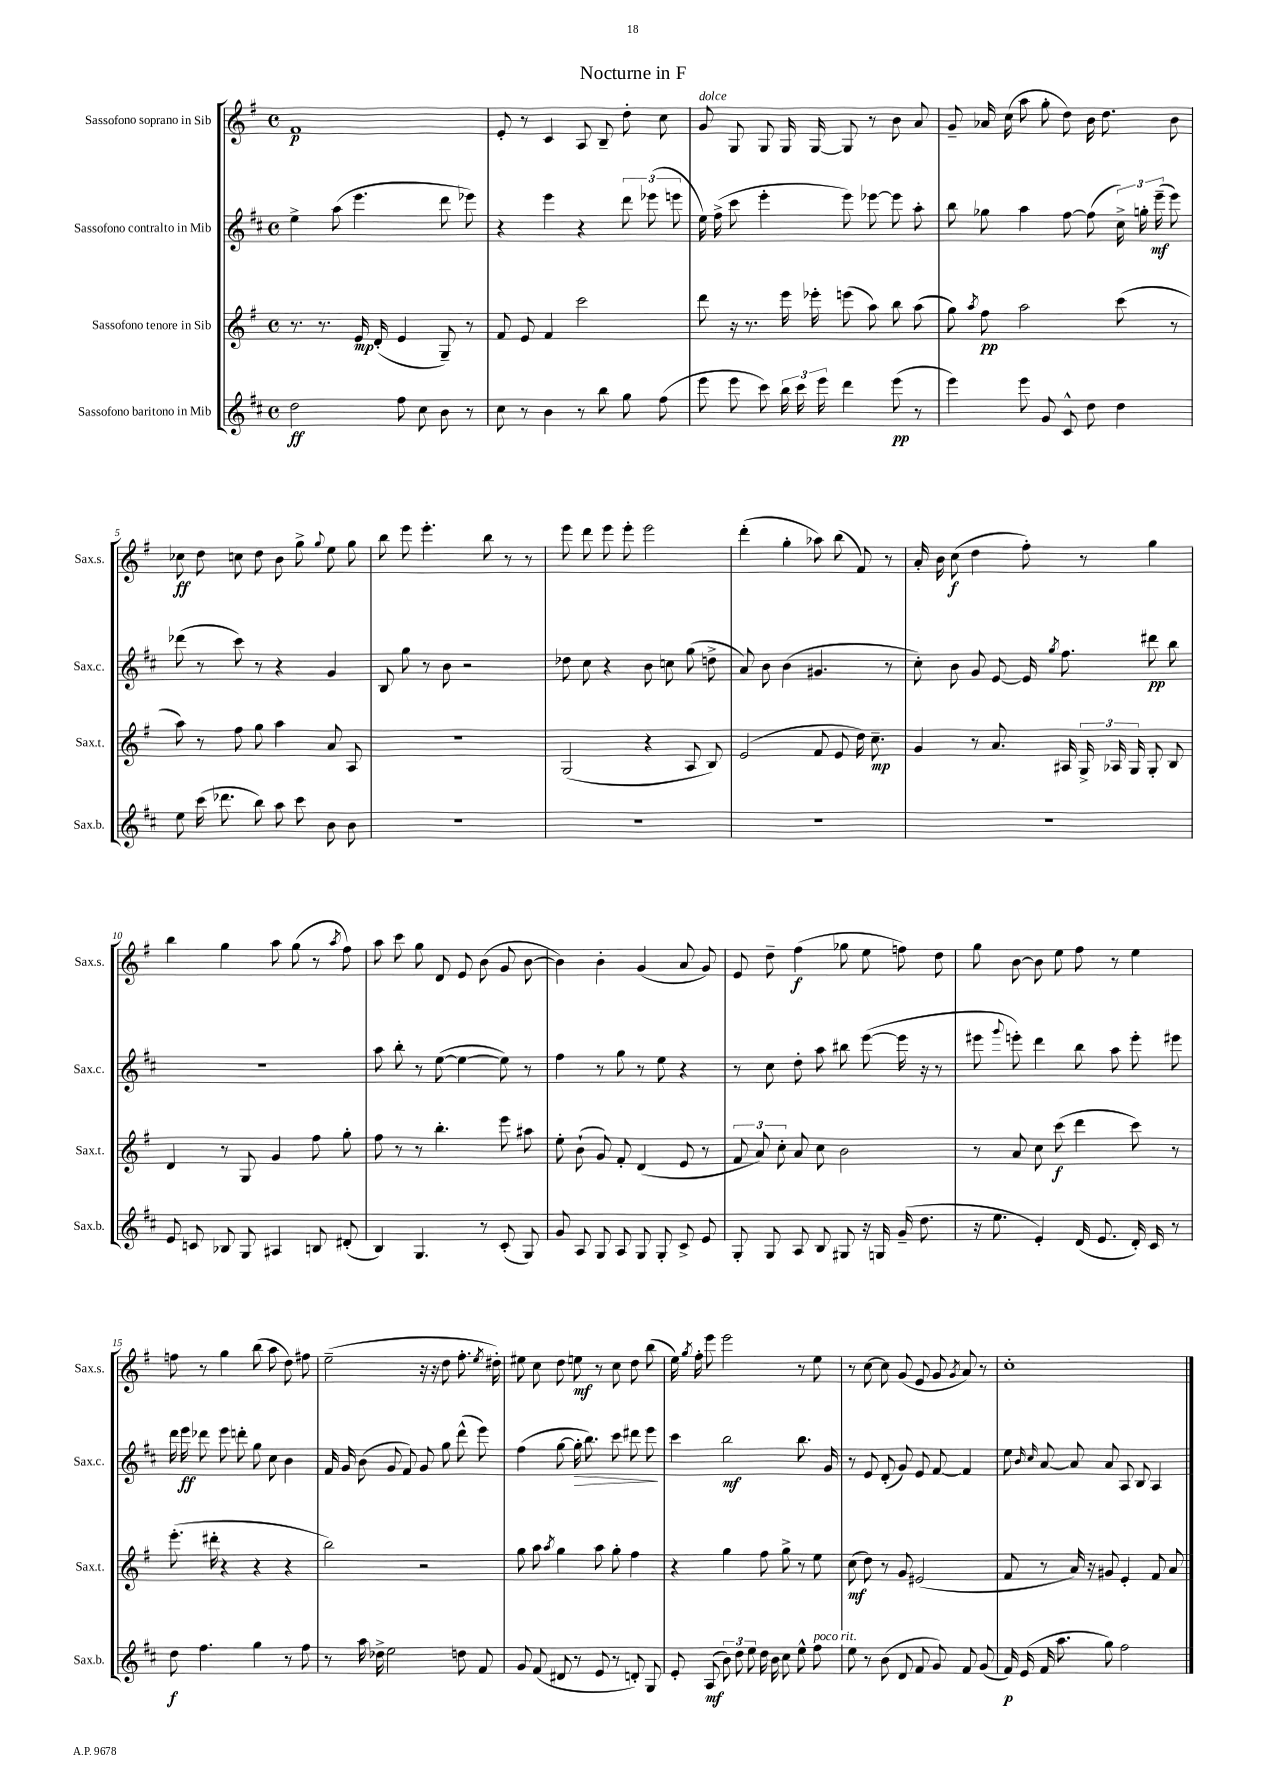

**kern	**dynam	**kern	**dynam	**kern	**dynam	**kern	**dynam
*part4	*part4	*part3	*part3	*part2	*part2	*part1	*part1
*staff4	*staff4	*staff3	*staff3	*staff2	*staff2	*staff1	*staff1
*I"Sassofono baritono in Mib	*	*I"Sassofono tenore in Sib	*	*I"Sassofono contralto in Mib	*	*I"Sassofono soprano in Sib	*
*I'Sax.b.	*	*I'Sax.t.	*	*I'Sax.c.	*	*I'Sax.s.	*
*clefG2	*	*clefG2	*	*clefG2	*	*clefG2	*
*k[f#c#]	*	*k[f#]	*	*k[f#c#]	*	*k[f#]	*
*M4/4	*	*M4/4	*	*M4/4	*	*M4/4	*
*met(c)	*	*met(c)	*	*met(c)	*	*met(c)	*
=1	=1	=1	=1	=1	=1	=1	=1
2dd\	ff	8.r	.	4ee^\	.	1f#	p
.	.	8.r	.	.	.	.	.
.	.	.	.	(8aa\	.	.	.
.	.	16e/	mp	4.eee\	.	.	.
.	.	(16d'/	.	.	.	.	.
8ff#\	.	4e/	.	.	.	.	.
8cc#\	.	.	.	.	.	.	.
8b\	.	8G~/)	.	8ddd\	.	.	.
8r	.	8r	.	8eee-X\)	.	.	.
=2	=2	=2	=2	=2	=2	=2	=2
8cc#\	.	8f#/	.	4r	.	8e'/	.
8r	.	8e/	.	.	.	8r	.
4b\	.	4f#/	.	4eee\	.	4c/	.
8r	.	2ccc\	.	4r	.	8A/	.
8bb\	.	.	.	.	.	8B~/	.
8gg\	.	.	.	12ddd\	.	8dd'\	.
.	.	.	.	(12eee-X\	.	.	.
(8ff#\	.	.	.	.	.	8cc\	.
.	.	.	.	12eeen\	.	.	.
=3	=3	=3	=3	=3	=3	=3	=3
!	!	!	!	!	!	!LO:TX:a:i:t=dolce	!
8eee\	.	8ddd\	.	16ee\)	.	8g/	.
.	.	.	.	(16ff#^\	.	.	.
8eee\	.	16r	.	8ccc#\	.	8G/	.
.	.	8.r	.	.	.	.	.
8ccc#\)	.	.	.	4eee'\	.	8G/	.
24bb\	.	16eee\	.	.	.	16G/	.
24ccc#\	.	.	.	.	.	.	.
.	.	16eee-X'\	.	.	.	[16G/	.
24eee\	.	.	.	.	.	.	.
4ddd\	.	(8eeen\	.	8eee\)	.	8G/]	.
.	.	8aa\)	.	[8eee-X\	.	8r	.
(8eee\	pp	8bb\	.	8eee-\]	.	8b\	.
8r	.	(8aa\	.	8aa'\	.	8a/	.
=4	=4	=4	=4	=4	=4	=4	=4
4eee\)	.	8gg\)	.	8bb\	.	8g~/	.
.	.	8qaa/	.	.	.	.	.
.	.	8ff#\	pp	8gg-X\	.	16a-X/	.
.	.	.	.	.	.	(16cc\	.
8eee\	.	2aa\	.	4aa\	.	8aa\	.
8g/	.	.	.	.	.	8gg'\	.
8c#^^/	.	.	.	[8ff#\	.	8dd\)	.
8dd\	.	.	.	(8ff#\]	.	16b\	.
.	.	.	.	.	.	8.dd\	.
4dd\	.	(8ccc\	.	24cc#^\)	.	.	.
.	.	.	.	24ggn'\	.	.	.
.	.	.	.	(24eee~\	mf	.	.
.	.	8r	.	8eee\)	.	8b\	.
!!LO:LB:g=z
=5	=5	=5	=5	=5	=5	=5	=5
8ee\	.	8aa\)	.	(8ddd-X\	.	8cc-X\	ff
(16ccc#\	.	8r	.	8r	.	8dd\	.
8.ddd-X\	.	.	.	.	.	.	.
.	.	8ff#\	.	8ccc#\)	.	8ccn\	.
8bb\)	.	8gg\	.	8r	.	8dd\	.
8aa\	.	4aa\	.	4r	.	8b\	.
8ccc#\	.	.	.	.	.	8gg^\	.
.	.	.	.	.	.	8qqgg/	.
8b\	.	8a/	.	4g/	.	8ee\	.
8b\	.	8A/	.	.	.	8gg\	.
=6	=6	=6	=6	=6	=6	=6	=6
1r	.	1r	.	8B/	.	8bb\	.
.	.	.	.	8gg\	.	8eee\	.
.	.	.	.	8r	.	4.eee'\	.
.	.	.	.	8b\	.	.	.
.	.	.	.	2r	.	.	.
.	.	.	.	.	.	8bb\	.
.	.	.	.	.	.	8r	.
.	.	.	.	.	.	8r	.
=7	=7	=7	=7	=7	=7	=7	=7
1r	.	(2G/	.	8dd-X\	.	8eee\	.
.	.	.	.	8cc#\	.	8ddd\	.
.	.	.	.	4r	.	8eee\	.
.	.	.	.	.	.	8eee'\	.
.	.	4r	.	8b\	.	2eee\	.
.	.	.	.	8ccn\	.	.	.
.	.	8A/	.	(8gg\	.	.	.
.	.	8B/)	.	8ddn^\	.	.	.
=8	=8	=8	=8	=8	=8	=8	=8
1r	.	(2e/	.	8a/)	.	(4ddd'\	.
.	.	.	.	8b\	.	.	.
.	.	.	.	(4b\	.	4gg'\	.
.	.	8f#/	.	4.g#X/	.	8aa-X\)	.
.	.	8e/	.	.	.	(8bb\	.
.	.	16dd\)	.	.	.	8f#/)	.
.	.	8.cc~\	mp	.	.	.	.
.	.	.	.	8r	.	8r	.
=9	=9	=9	=9	=9	=9	=9	=9
1r	.	4g/	.	8cc#'\)	.	16a'/	.
.	.	.	.	.	.	16b\	.
.	.	.	.	8b\	.	(8cc\	f
.	.	8r	.	8g/	.	4dd\	.
.	.	8.a/	.	[8e/	.	.	.
.	.	.	.	16e/]	.	8ff#'\)	.
.	.	.	.	8qgg/	.	.	.
.	.	16A#X/	.	8.ff#\	.	.	.
.	.	24G^/	.	.	.	8r	.
.	.	24A-X/	.	.	.	.	.
.	.	24G/	.	.	.	.	.
.	.	8G'/	.	8ddd#X\	pp	4gg\	.
.	.	8B/	.	8bb\	.	.	.
!!LO:LB:g=z
=10	=10	=10	=10	=10	=10	=10	=10
8e/	.	4d/	.	1r	.	4bb\	.
8cn/	.	.	.	.	.	.	.
8B-X/	.	8r	.	.	.	4gg\	.
8G/	.	8G/	.	.	.	.	.
4A#X/	.	4g/	.	.	.	8aa\	.
.	.	.	.	.	.	(8gg\	.
8Bn/	.	8ff#\	.	.	.	8r	.
.	.	.	.	.	.	8qaa/	.
(8d#X'/	.	8gg'\	.	.	.	8ff#\)	.
=11	=11	=11	=11	=11	=11	=11	=11
4B/)	.	8ff#\	.	8aa\	.	8aa\	.
.	.	8r	.	8bb'\	.	8ccc\	.
4.G/	.	8r	.	8r	.	8gg\	.
.	.	4.bb'\	.	([8ee\	.	8d/	.
.	.	.	.	4ee\_	.	8e/	.
8r	.	.	.	.	.	(8b\	.
(8c#'/	.	8eee\	.	8ee\])	.	8g/	.
8G/)	.	8aa#X\	.	8r	.	[8b\	.
=12	=12	=12	=12	=12	=12	=12	=12
8g/	.	8ee'\	.	4ff#\	.	4b\])	.
8A/	.	(8b`\	.	.	.	.	.
8G/	.	8g/)	.	8r	.	4b'\	.
8A/	.	8f#'/	.	8gg\	.	.	.
8G/	.	(4d/	.	8r	.	(4g/	.
8G'/	.	.	.	8ee\	.	.	.
8c#^/	.	8e/	.	4r	.	8a/	.
8e/	.	8r	.	.	.	8g/)	.
=13	=13	=13	=13	=13	=13	=13	=13
8G'/	.	12f#/	.	8r	.	8e/	.
.	.	12a/)	.	.	.	.	.
8G/	.	.	.	8cc#\	.	8dd~\	.
.	.	12cc'\	.	.	.	.	.
8A/	.	8a/	.	8dd'\	.	(4ff#\	f
8B/	.	8cc\	.	8aa\	.	.	.
8G#X/	.	2b\	.	8bb#X\	.	8gg-X\	.
16r	.	.	.	([8eee\	.	8ee\	.
16Gn/	.	.	.	.	.	.	.
(16g~/	.	.	.	16eee\]	.	8ffn\)	.
8.dd\	.	.	.	16r	.	.	.
.	.	.	.	8r	.	8dd\	.
=14	=14	=14	=14	=14	=14	=14	=14
16r	.	8r	.	8eee#X\	.	8gg\	.
8.ee\	.	.	.	.	.	.	.
.	.	.	.	8qqggg/	.	.	.
.	.	8a/	.	8eeen'\)	.	[8b\	.
4e'/)	.	8cc\	.	4ddd\	.	8b\]	.
.	.	(8ccc\	f	.	.	8ee\	.
(16d/	.	4ddd\	.	8bb\	.	8ff#\	.
8.e/	.	.	.	.	.	.	.
.	.	.	.	8aa\	.	8r	.
16d'/)	.	8ccc\)	.	8eee'\	.	4ee\	.
16c#/	.	.	.	.	.	.	.
8r	.	8r	.	8eee#X\	.	.	.
!!LO:LB:g=z
=15	=15	=15	=15	=15	=15	=15	=15
8dd\	f	(8.eee'\	.	16ddd\	.	8ffn\	.
.	.	.	.	16eee\	ff	.	.
4.ff#\	.	.	.	8ddd-X\	.	8r	.
.	.	16ddd#X'\	.	.	.	.	.
.	.	4r	.	8eee\	.	4gg\	.
.	.	.	.	8dddn'\	.	.	.
4gg\	.	4r	.	8gg\	.	(8bb\	.
.	.	.	.	8cc#\	.	8aa\	.
8r	.	4r	.	4b\	.	8dd\)	.
8ff#\	.	.	.	.	.	8ff#X\	.
=16	=16	=16	=16	=16	=16	=16	=16
8r	.	2bb\)	.	16f#/	.	(2ee~\	.
.	.	.	.	16g/	.	.	.
16aa\	.	.	.	(8b\	.	.	.
16dd-X^\	.	.	.	.	.	.	.
2ee\	.	.	.	8g/	.	.	.
.	.	.	.	8f#/)	.	.	.
.	.	2r	.	8g/	.	16r	.
.	.	.	.	.	.	16r	.
.	.	.	.	8gg\	.	8dd\	.
8ddn\	.	.	.	(8ddd^^\	.	8.ff#'\	.
8f#/	.	.	.	8eee\)	.	.	.
.	.	.	.	.	.	8qee/	.
.	.	.	.	.	.	16dd#X'\)	.
=17	=17	=17	=17	=17	=17	=17	=17
8g/	.	8gg\	.	(4ff#\	.	8ee#X\	.
(8f#/	.	8aa\	.	.	.	8cc\	.
.	.	8qaa/	.	.	.	.	.
8d#X/	.	4gg\	.	[8gg\	.	8dd\	.
!	!	!	!	!	!LO:HP:b	!	!
8r	.	.	.	16gg'\]	>	8een\	mf
.	.	.	.	8.bb\)	.	.	.
8e/	.	8aa\	.	.	.	8r	.
8r	.	8gg'\	.	8ccc#\	.	8cc\	.
8dn'/)	.	4ff#\	.	8ddd#X\	.	8dd\	.
8G/	.	.	.	8eee\	.	(8bb\	.
.	.	.	.	.	]	.	.
=18	=18	=18	=18	=18	=18	=18	=18
8e'/	.	4r	.	4ccc#\	.	16ee\)	.
.	.	.	.	.	.	8qgg/	.
.	.	.	.	.	.	16ff#'\	.
(8A/	mf	.	.	.	.	8eee\	.
12b\)	.	4gg\	.	2bb\	mf	2eee\	.
12dd\	.	.	.	.	.	.	.
12ee\	.	.	.	.	.	.	.
16dd\	.	8ff#\	.	.	.	.	.
16b\	.	.	.	.	.	.	.
8cc#\	.	8gg^\	.	.	.	.	.
8ee^^\	.	8r	.	8.bb\	.	8r	.
!LO:TX:a:i:t=poco rit.	!	!	!	!	!	!	!
8ff#\	.	8ee\	.	.	.	8ee\	.
.	.	.	.	16g/	.	.	.
=19	=19	=19	=19	=19	=19	=19	=19
8ee\	.	(8cc\	mf	8r	.	8r	.
8r	.	8dd\)	.	8e/	.	[8cc\	.
(8b\	.	8r	.	(8d'/	.	8cc\]	.
8d/	.	8g/	.	8g/)	.	(8g/	.
8f#/	.	(2e#X/	.	8e/	.	8e/	.
8g/)	.	.	.	[8f#/	.	8g/	.
.	.	.	.	.	.	8qg/	.
8f#/	.	.	.	4f#/]	.	8a/)	.
(8g/	.	.	.	.	.	8r	.
=20	=20	=20	=20	=20	=20	=20	=20
16f#/)	p	8f#/	.	8ee\	.	1cc'	.
(16e/	.	.	.	.	.	.	.
.	.	.	.	16qqb/	.	.	.
.	.	.	.	16qqcc#/	.	.	.
16f#/	.	8r	.	[8a/	.	.	.
8.aa\	.	.	.	.	.	.	.
.	.	16a/)	.	8a/]	.	.	.
.	.	16r	.	.	.	.	.
8gg\)	.	8g#X/	.	8a/	.	.	.
2ff#\	.	4e'/	.	8A/	.	.	.
.	.	.	.	8B/	.	.	.
.	.	8f#/	.	4A/	.	.	.
.	.	8a/	.	.	.	.	.
==	==	==	==	==	==	==	==
*-	*-	*-	*-	*-	*-	*-	*-
